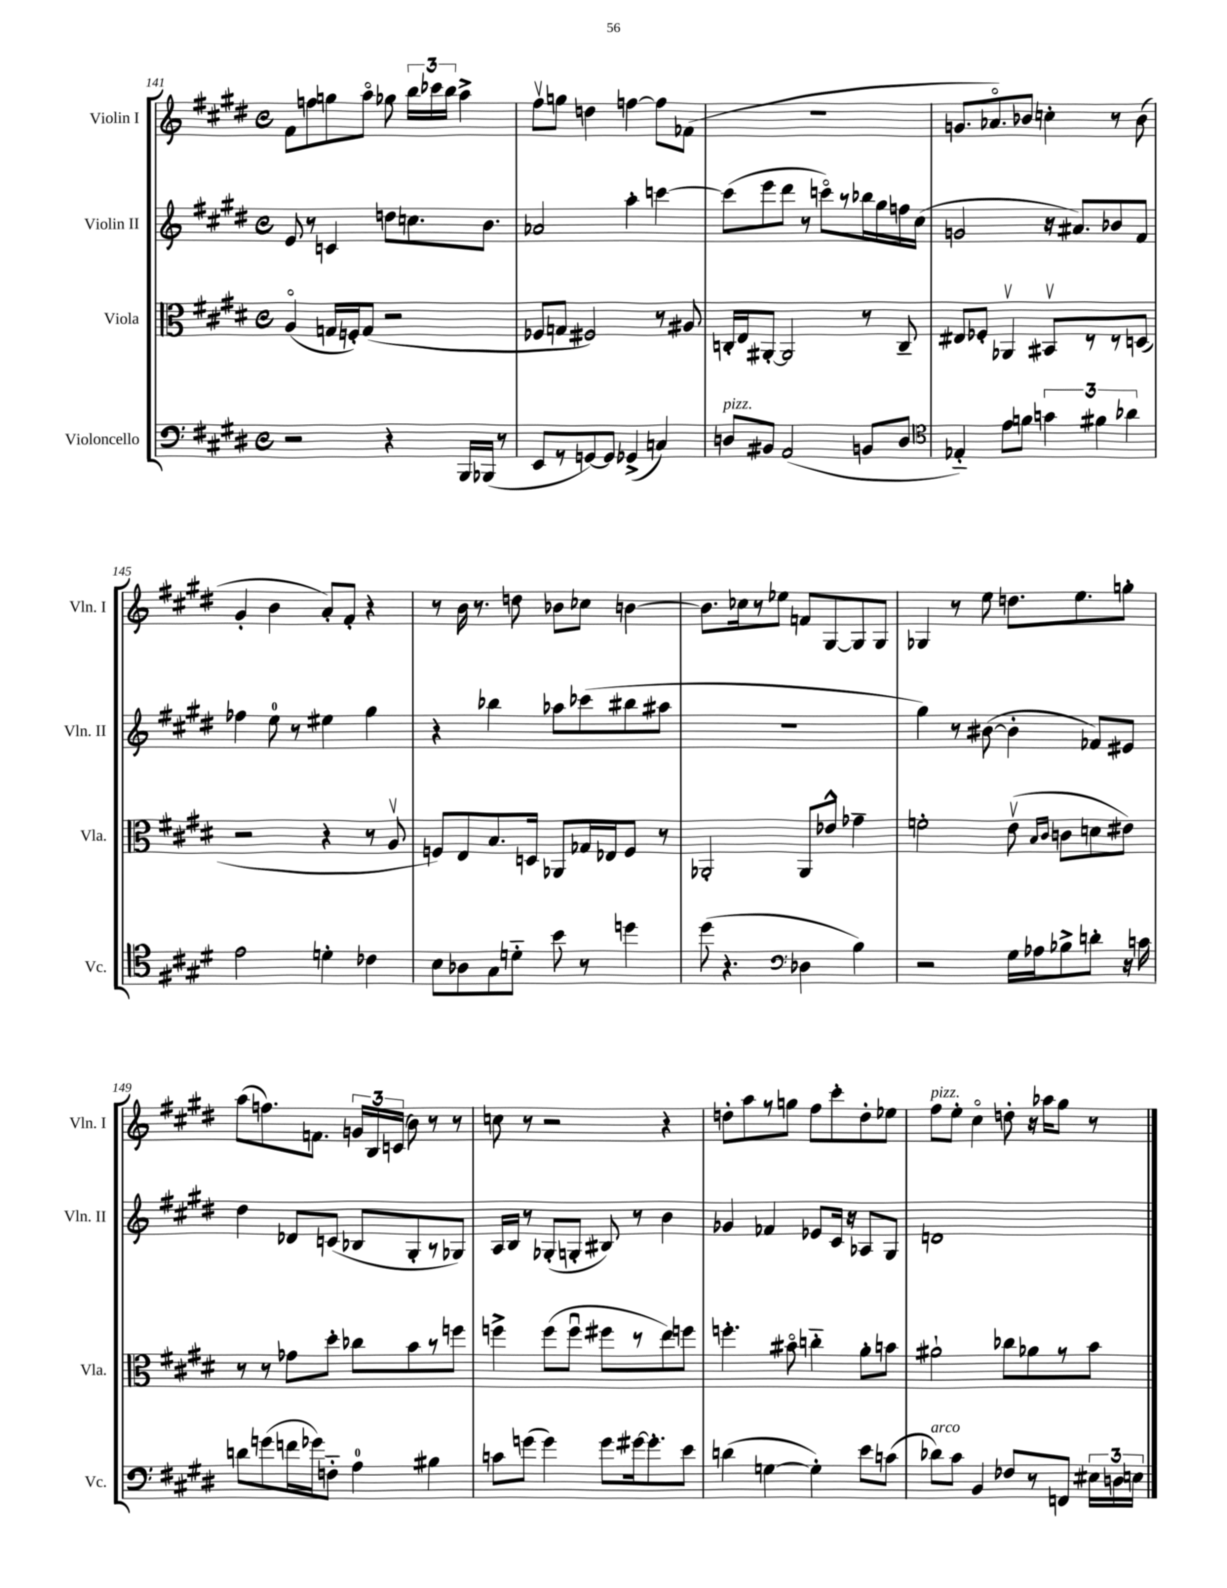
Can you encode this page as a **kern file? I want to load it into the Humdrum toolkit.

**kern	**kern	**kern	**kern
*part4	*part3	*part2	*part1
*staff4	*staff3	*staff2	*staff1
*I"Violoncello	*I"Viola	*I"Violin II	*I"Violin I
*I'Vc.	*I'Vla.	*I'Vln. II	*I'Vln. I
*clefF4	*clefC3	*clefG2	*clefG2
*k[f#c#g#d#]	*k[f#c#g#d#]	*k[f#c#g#d#]	*k[f#c#g#d#]
*M4/4	*M4/4	*M4/4	*M4/4
*met(c)	*met(c)	*met(c)	*met(c)
=141	=141	=141	=141
2r	(4A/	8e/	8f#\L
.	.	8r	8ffn\
.	16Gn/LL	4cn/	8ggn\
.	16Fn'/J)	.	.
.	(8G/J	.	8aa\J
4r	2r	8ddn\L	8gg-X\
.	.	8.ccn\	24bb\LL
.	.	.	24ccc-X\
.	.	.	24bb\JJ
16BBB/LL	.	.	4aa^\
(16BBB-X/JJ	.	8.b\J	.
8r	.	.	.
=142	=142	=142	=142
8EE/L	8F-X/L	2a-X/	8ff#v\L
8r	8Gn/J	.	8ggn\J
[8GGn/)	2F#X/)	.	4ddn\
8GG/J]	.	.	.
(4GG-X^/	.	4aa'\	[4ffn\
4Cn/)	8r	[4cccn\	8ff\L]
.	8A#X/	.	(8f-X\J
=143	=143	=143	=143
!LO:TX:a:i:t=pizz.	!	!	!
8Dn/L	16Cn'/LL	(8ccc\L]	1r
.	16E/J	.	.
8BB#X/J	[8AA#X'/J	8eee\	.
(2AA/	2AA#/]	8ddd#\J	.
.	.	8r	.
.	.	8cccn\L)	.
.	.	8r	.
8BBn/L	8r	16bb-X\L	.
.	.	16gg#\	.
8D/J	8C~/	16ffn\	.
.	.	(16cc#\JJ	.
=144	=144	=144	=144
*clefC4	*	*	*
4E-X/)	8E#X/L	2gn/	8.gn/L
.	8F-X'/J	.	.
.	.	.	8.a-X/)
8e\L	4AA-Xv/	.	.
8fn\J	.	.	8b-X/J
6gn\	8BB#Xv/L	16r	4ccn'\
.	.	8.a#X/L)	.
.	8r	.	.
6f#X\	.	.	.
.	8r	8b-X/	8r
6a-X\	.	.	.
.	(8Dn/J	8f#/J	(8b-\
!!LO:LB:g=z
=145	=145	=145	=145
2e\	2r	4ff-X\	4g#'/
.	.	8ee\	4b\
.	.	8r	.
4dn'\	4r	4ee#X\	8a'/L)
.	.	.	8f#'/J
4c-X\	8r	4gg#\	4r
.	8Av/	.	.
=146	=146	=146	=146
8B\L	8Fn/L)	4r	8r
8A-X\	8E/	.	16b\
.	.	.	8.r
8G#\	8.B/	4bb-X\	.
8dn\J	.	.	8ddn\
.	16Dn/Jk	.	.
8b\	8AA-X/L	8aa-X\L	8b-X\L
8r	16G-X/L	(8ccc-X\	8cc-X\J
.	16E-X/J	.	.
4ddn\	8F/J	8bb#X\	[4bn\
.	8r	8aa#X\J	.
=147	=147	=147	=147
(8dd#\	2AA-X'/	1r	8.b\L]
4.r	.	.	.
.	.	.	16cc-X\k
.	.	.	8r
.	.	.	8ee-X\J
*clefF4	*	*	*
4D-X\	8AA-/L	.	8fn/L
.	8e-X^^/J	.	[8G#/
4B\)	4g-X~\	.	8G#/]
.	.	.	8G#/J
=148	=148	=148	=148
2r	2fn'\	4gg#\)	4G-X/
.	.	8r	8r
.	.	([8b#X\	8ee\
16G#\LL	(8ev\	4b#'\]	8.ddn\L
16A-X\J	.	.	.
.	16qqB/LL	.	.
.	16qqc#/JJ	.	.
8B-X^\	8cn\L	.	.
.	.	.	8.ee\
8dn'\J	8dn\	8f-X/L)	.
16r	8e#X\J)	8e#X/J	8ggn'\J
16cn\	.	.	.
!!LO:LB:g=z
=149	=149	=149	=149
8dn\L	8r	4dd#\	(8aa\L
(8gn\	8r	.	8.ffn\)
16fn\L	8g-X\L	8d-X/L	.
16g-X\J)	.	.	8.fn\J
8Fn\J	8dd#'\J	(8cn/J	.
4A\	8cc-X\L	8B-X/L	24gn/LL
.	.	.	24B/
.	.	.	(24cn/JJ
.	8b\	8G#'/	8b\)
4B#X\	8r	8r	8r
.	8ffn\J	8G-X/J)	8r
=150	=150	=150	=150
8cn\L	4ffn^\	16A/LL	8ccn\
.	.	16B/JJ	.
(8gn\J	.	8r	8r
4g\)	(8ff\L	(8G-X'/L	2r
.	8ffu\J	8Gn'/J	.
8g\L	8ff#X\L	8B#X/)	.
[16g#X\k	8r	8r	.
8.g#'\]	.	.	.
.	8ee\)	4b\	4r
8e\J	8ffn\J	.	.
=151	=151	=151	=151
(4dn\	4.ffn'\	4g-X/	8ddn'\L
.	.	.	8aa\
[4Gn\	.	4f-X/	8r
.	8b#X\	.	8ggn\J
4G'\])	4ccn\	8e-X/L	8ff#\L
.	.	16c#/Jk	8ccc#'\
.	.	16r	.
8e\L	8a'\L	8A-X/L	8dd'\
(8cn\J	8bn\J	8G#/J	8ee-X\J
=152	=152	=152	=152
!	!	!	!LO:TX:a:i:t=pizz.
!LO:TX:a:i:t=arco	!	!	!
8d-X\L)	2a#X`\	1dn	8ff#\L
8c#\J	.	.	8ee'\J
4BB/	.	.	4cc#\
8F-X/L	8cc-X\L	.	8ddn'\
8r	8a-X\	.	16r
.	.	.	16aa-X\KL
8FFn/J	8r	.	8gg#\J
24E#X\LL	8b\J	.	8r
24Dn\	.	.	.
24En\JJ	.	.	.
==	==	==	==
*-	*-	*-	*-
